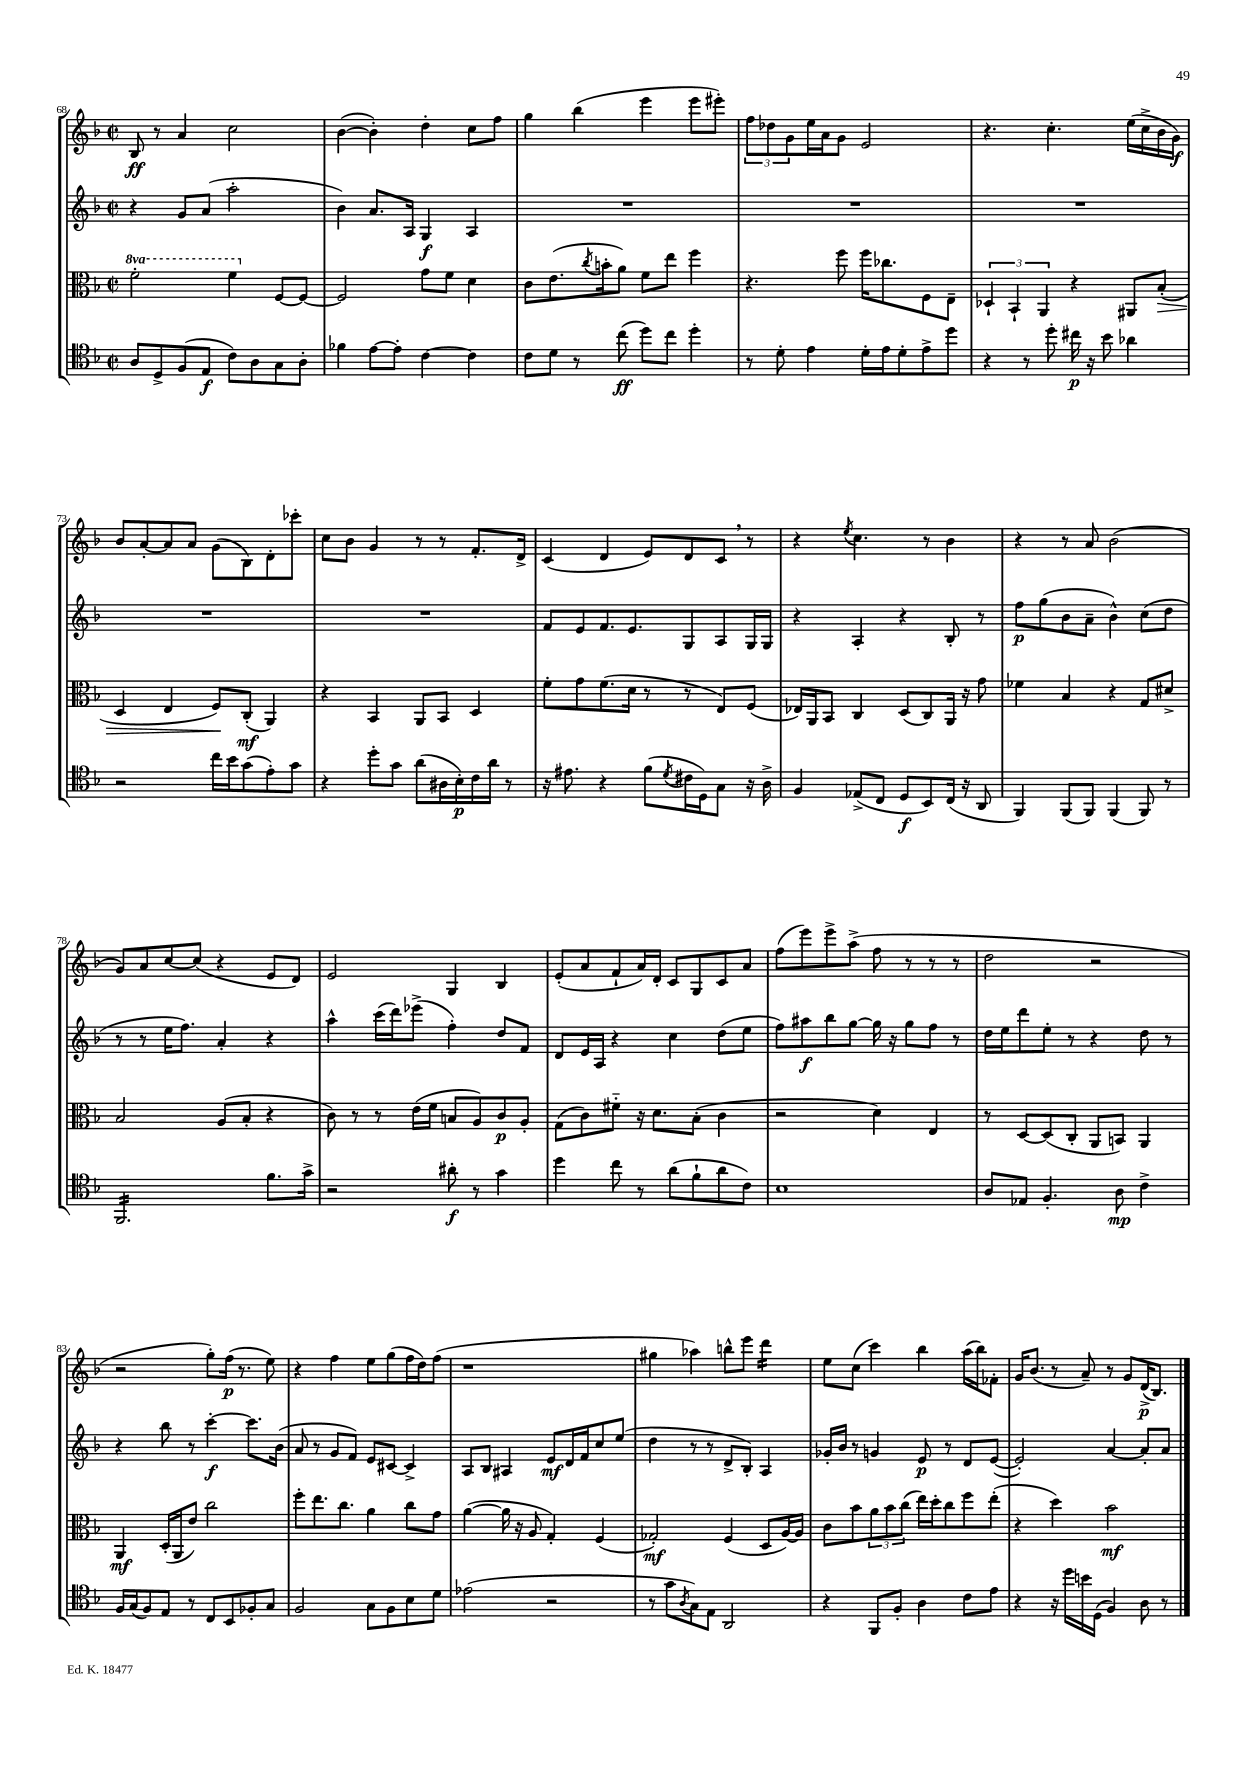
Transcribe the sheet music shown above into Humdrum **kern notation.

**kern	**dynam	**kern	**dynam	**kern	**dynam	**kern	**dynam
*part4	*part4	*part3	*part3	*part2	*part2	*part1	*part1
*staff4	*staff4	*staff3	*staff3	*staff2	*staff2	*staff1	*staff1
*clefC4	*	*clefC3	*	*clefG2	*	*clefG2	*
*k[b-]	*	*k[b-]	*	*k[b-]	*	*k[b-]	*
*M2/2	*	*M2/2	*	*M2/2	*	*M2/2	*
*met(c|)	*	*met(c|)	*	*met(c|)	*	*met(c|)	*
*	*	*8va	*	*	*	*	*
=68	=68	=68	=68	=68	=68	=68	=68
8A/L	.	2ff'\	.	4r	.	8B-/	ff
8D^/	.	.	.	.	.	8r	.
(8F/	.	.	.	8g/L	.	4a/	.
8E/J	f	.	.	(8a/J	.	.	.
8c\L)	.	4ff\	.	2aa'\	.	2cc\	.
8A\	.	.	.	.	.	.	.
*	*	*X8va	*	*	*	*	*
8G\	.	[8F/L	.	.	.	.	.
8A'\J	.	8F/J_	.	.	.	.	.
=69	=69	=69	=69	=69	=69	=69	=69
4f-X\	.	2F/]	.	4b-\)	.	([4b-\	.
[8e\L	.	.	.	8.a/L	.	4b-'\])	.
8e'\J]	.	.	.	.	.	.	.
.	.	.	.	16A/Jk	.	.	.
[4c\	.	8g\L	.	4G/	f	4dd'\	.
.	.	8f\J	.	.	.	.	.
4c\]	.	4d\	.	4A/	.	8cc\L	.
.	.	.	.	.	.	8ff\J	.
=70	=70	=70	=70	=70	=70	=70	=70
8c\L	.	8c\L	.	1r	.	4gg\	.
8d\J	.	(8.e\	.	.	.	.	.
8r	.	.	.	.	.	(4bb-\	.
.	.	8qcc/	.	.	.	.	.
.	.	16bn'\k	.	.	.	.	.
(8cc\	ff	8a\J)	.	.	.	.	.
8dd\L)	.	8f\L	.	.	.	4eee\	.
8cc\J	.	8ee\J	.	.	.	.	.
4dd'\	.	4ff\	.	.	.	8eee\L	.
.	.	.	.	.	.	8eee#X'\J)	.
=71	=71	=71	=71	=71	=71	=71	=71
8r	.	4.r	.	1r	.	12ff\L	.
.	.	.	.	.	.	12dd-X\	.
8d'\	.	.	.	.	.	.	.
.	.	.	.	.	.	12g\	.
4e\	.	.	.	.	.	16ee\L	.
.	.	.	.	.	.	16a\J	.
.	.	8ff\	.	.	.	8g\J	.
16d'\LL	.	16ff\KL	.	.	.	2e/	.
16e\J	.	8.cc-X\	.	.	.	.	.
8d'\	.	.	.	.	.	.	.
8e^\	.	8F\	.	.	.	.	.
8dd\J	.	8E~\J	.	.	.	.	.
=72	=72	=72	=72	=72	=72	=72	=72
4r	.	6D-X`/	.	1r	.	4.r	.
.	.	6BB-`/	.	.	.	.	.
8r	.	.	.	.	.	.	.
.	.	6AA/	.	.	.	.	.
8dd'\	.	.	.	.	.	4.cc'\	.
16cc#X\	p	4r	.	.	.	.	.
16r	.	.	.	.	.	.	.
8b-\	.	.	.	.	.	.	.
4a-X\	.	8AA#X/L	.	.	.	(16ee\LL	.
.	.	.	.	.	.	16cc^\	.
!	!	!	!LO:HP:b	!	!	!	!
.	.	(8B-'/J	>	.	.	16b-\	.
.	.	.	.	.	.	16g\JJ)	f
!!LO:LB:g=z
=73	=73	=73	=73	=73	=73	=73	=73
2r	.	4D/	.	1r	.	8b-/L	.
.	.	.	.	.	.	[8a'/	.
.	.	4E/	.	.	.	8a/]	.
.	.	.	.	.	.	8a/J	.
16cc\LL	.	8F/L)	.	.	.	(8g\L	.
16b-\J	.	.	.	.	.	.	.
(8g\	.	(8C'/J	] mf	.	.	8B-\)	.
8e'\)	.	4AA/)	.	.	.	8d'\	.
8g\J	.	.	.	.	.	8ccc-X'\J	.
=74	=74	=74	=74	=74	=74	=74	=74
4r	.	4r	.	1r	.	8cc\L	.
.	.	.	.	.	.	8b-\J	.
8dd'\L	.	4BB-/	.	.	.	4g/	.
8g\J	.	.	.	.	.	.	.
(8a\L	.	8AA/L	.	.	.	8r	.
16A#X\L	.	8BB-/J	.	.	.	8r	.
16B-'\)	p	.	.	.	.	.	.
16c\	.	4D/	.	.	.	8.f'/L	.
16a\JJ	.	.	.	.	.	.	.
8r	.	.	.	.	.	.	.
.	.	.	.	.	.	16d^/Jk	.
=75	=75	=75	=75	=75	=75	=75	=75
16r	.	8f'\L	.	8f/L	.	(4c/	.
8.e#X\	.	.	.	.	.	.	.
.	.	8g\	.	8e/	.	.	.
4r	.	(8.f\	.	8.f/	.	4d/	.
.	.	16d\Jk	.	8.e/	.	.	.
(8f\L	.	8r	.	.	.	8e/L)	.
8qd/	.	.	.	.	.	.	.
16c#X\L	.	8r	.	8G/	.	8d/	.
16D\J)	.	.	.	.	.	.	.
8G\J	.	8E/L)	.	8A/	.	8c,/J	.
16r	.	(8F/J	.	16G/L	.	8r	.
16A^\	.	.	.	16G/JJ	.	.	.
=76	=76	=76	=76	=76	=76	=76	=76
4F/	.	16E-X/LL)	.	4r	.	4r	.
.	.	16AA/J	.	.	.	.	.
.	.	8BB-/J	.	.	.	.	.
.	.	.	.	.	.	8qee/	.
(8E-X^/L	.	4C/	.	4A'/	.	4.cc\	.
8C/J	.	.	.	.	.	.	.
8D/L	f	(8D/L	.	4r	.	.	.
8BB-/)	.	8C/)	.	.	.	8r	.
(16C/Jk	.	16AA/Jk	.	8B-'/	.	4b-\	.
16r	.	16r	.	.	.	.	.
8AA/	.	8g\	.	8r	.	.	.
=77	=77	=77	=77	=77	=77	=77	=77
4FF/)	.	4f-X\	.	8ff\L	p	4r	.
.	.	.	.	(8gg\	.	.	.
(8FF/L	.	4B-/	.	8b-\	.	8r	.
8FF/J)	.	.	.	8a~\J	.	8a/	.
(4FF/	.	4r	.	4b-^^\)	.	(2b-\	.
8FF/)	.	8G/L	.	(8cc\L	.	.	.
8r	.	8d#X^/J	.	8dd\J	.	.	.
!!LO:LB:g=z
=78	=78	=78	=78	=78	=78	=78	=78
*tremolo	*	*	*	*	*	*	*
16FF/LL	.	2B-/	.	8r	.	8g/L)	.
16FF/	.	.	.	.	.	.	.
16FF/	.	.	.	8r	.	8a/	.
16FF/	.	.	.	.	.	.	.
16FF/	.	.	.	16ee\KL	.	[8cc/	.
16FF/	.	.	.	8.ff\J)	.	.	.
16FF/	.	.	.	.	.	(8cc/J]	.
16FF/	.	.	.	.	.	.	.
16FF/	.	(8A/L	.	4a'/	.	4r	.
16FF/	.	.	.	.	.	.	.
16FF/	.	8B-'/J	.	.	.	.	.
16FF/JJ	.	.	.	.	.	.	.
*Xtremolo	*	*	*	*	*	*	*
8.f\L	.	4r	.	4r	.	8e/L	.
.	.	.	.	.	.	8d/J)	.
16g^\Jk	.	.	.	.	.	.	.
=79	=79	=79	=79	=79	=79	=79	=79
2r	.	8c\)	.	4aa^^\	.	2e/	.
.	.	8r	.	.	.	.	.
.	.	8r	.	(16ccc\LL	.	.	.
.	.	.	.	16ddd\J)	.	.	.
.	.	(16e\LL	.	(8eee-X^\J	.	.	.
.	.	16f\JJ	.	.	.	.	.
8a#X'\	f	8Bn/L	.	4ff'\)	.	4G/	.
8r	.	8A/)	.	.	.	.	.
4g\	.	8c/	p	8dd/L	.	4B-/	.
.	.	8A'/J	.	8f/J	.	.	.
=80	=80	=80	=80	=80	=80	=80	=80
4dd\	.	(8G\L	.	8d/L	.	(8e'/L	.
.	.	8c\)	.	16e/L	.	8a/	.
.	.	.	.	16A/JJ	.	.	.
8cc\	.	8f#X\J	.	4r	.	8f`/	.
8r	.	16r	.	.	.	16a/L)	.
.	.	8.d\L	.	.	.	16d'/JJ	.
(8a\L	.	.	.	4cc\	.	8c/L	.
8f`\	.	(8B-'\J	.	.	.	8G/	.
8a\	.	4c\	.	(8dd\L	.	8c/	.
8c\J)	.	.	.	8ee\J	.	8a/J	.
=81	=81	=81	=81	=81	=81	=81	=81
1B-	.	2r	.	8ff\L)	.	(8ff\L	.
.	.	.	.	8aa#X\	f	8eee\)	.
.	.	.	.	8bb-\	.	8eee^\	.
.	.	.	.	[8gg\J	.	(8aa^\J	.
.	.	4d\)	.	16gg\]	.	8ff\	.
.	.	.	.	16r	.	.	.
.	.	.	.	8gg\L	.	8r	.
.	.	4E/	.	8ff\J	.	8r	.
.	.	.	.	8r	.	8r	.
=82	=82	=82	=82	=82	=82	=82	=82
8A/L	.	8r	.	16dd\LL	.	2dd\	.
.	.	.	.	16ee\J	.	.	.
8E-X/J	.	[8D/L	.	8ddd\	.	.	.
4.F'/	.	(8D/]	.	8ee'\J	.	.	.
.	.	8C'/J	.	8r	.	.	.
.	.	8AA/L	.	4r	.	2r	.
8A\	mp	8BBn/J)	.	.	.	.	.
4c^\	.	4AA/	.	8dd\	.	.	.
.	.	.	.	8r	.	.	.
!!LO:LB:g=z
=83	=83	=83	=83	=83	=83	=83	=83
16F/LL	.	4AA/	mf	4r	.	2r	.
(16G/J	.	.	.	.	.	.	.
8F/)	.	.	.	.	.	.	.
8E/J	.	(16D'/LL	.	8bb-\	.	.	.
.	.	16AA/J	.	.	.	.	.
8r	.	8e/J)	.	8r	.	.	.
8C/L	.	2cc\	.	[4ccc'\	f	8gg'\L)	.
8BB-/	.	.	.	.	.	(16ff\Jk	p
.	.	.	.	.	.	8.r	.
8F-X'/	.	.	.	8.ccc\L]	.	.	.
8G/J	.	.	.	.	.	8ee\)	.
.	.	.	.	(16b-\Jk	.	.	.
=84	=84	=84	=84	=84	=84	=84	=84
2F/	.	8ff'\L	.	8a/	.	4r	.
.	.	8.ee\	.	8r	.	.	.
.	.	.	.	8g/L	.	4ff\	.
.	.	8.cc\J	.	.	.	.	.
.	.	.	.	8f/J)	.	.	.
8G\L	.	4a\	.	8e/L	.	8ee\L	.
8F\	.	.	.	[8c#X/J	.	(8gg\	.
8B-\	.	8cc\L	.	4c#^/]	.	16ff\L	.
.	.	.	.	.	.	16dd\J)	.
8d\J	.	8g\J	.	.	.	(8ff\J	.
=85	=85	=85	=85	=85	=85	=85	=85
(2e-X\	.	([4a\	.	8A/L	.	1r	.
.	.	.	.	8B-/J	.	.	.
.	.	16a\]	.	4A#X/	.	.	.
.	.	16r	.	.	.	.	.
.	.	8A/	.	.	.	.	.
2r	.	4G'/)	.	8e/L	mf	.	.
.	.	.	.	16d/L	.	.	.
.	.	.	.	16f/J	.	.	.
.	.	(4F/	.	8cc/	.	.	.
.	.	.	.	(8ee/J	.	.	.
=86	=86	=86	=86	=86	=86	=86	=86
8r	.	2G-X'/)	mf	4dd\	.	4gg#X\	.
8g\L	.	.	.	.	.	.	.
8qA/	.	.	.	.	.	.	.
8G\)	.	.	.	8r	.	4aa-X\)	.
8E\J	.	.	.	8r	.	.	.
2AA/	.	(4F/	.	8d^/L	.	8bbn^^\L	.
.	.	.	.	8B-'/J)	.	8eee\J	.
*	*	*	*	*	*	*tremolo	*
.	.	8D/L	.	4A/	.	16ddd\LL	.
.	.	.	.	.	.	16ddd\	.
.	.	[16A/L)	.	.	.	16ddd\	.
.	.	16A/JJ]	.	.	.	16ddd\JJ	.
*	*	*	*	*	*	*Xtremolo	*
=87	=87	=87	=87	=87	=87	=87	=87
4r	.	8c\L	.	16g-X'/LL	.	8ee\L	.
.	.	.	.	16b-/JJ	.	.	.
.	.	8b-\	.	8r	.	(8cc\J	.
8FF/L	.	12a\	.	4gn/	.	4ccc\)	.
.	.	12b-\	.	.	.	.	.
8F'/J	.	.	.	.	.	.	.
.	.	(12cc\J	.	.	.	.	.
4A\	.	16ee\LL)	.	8e/	p	4bb-\	.
.	.	16dd'\J	.	.	.	.	.
.	.	8cc\	.	8r	.	.	.
8c\L	.	8ff\	.	8d/L	.	(16aa\LL	.
.	.	.	.	.	.	16bb-\J)	.
8e\J	.	(8ee'\J	.	([8e/J	.	8f-X'\J	.
=88	=88	=88	=88	=88	=88	=88	=88
4r	.	4r	.	2e'/])	.	16g/KL	.
.	.	.	.	.	.	(8.b-/J	.
16r	.	4dd\)	.	.	.	8r	.
16dd\LL	.	.	.	.	.	.	.
16bn\	.	.	.	.	.	8a~/)	.
(16D\JJ	.	.	.	.	.	.	.
4F/)	.	2b-\	mf	[4a/	.	8r	.
.	.	.	.	.	.	8g/L	.
8A\	.	.	.	8a'/L]	.	(16d^/K	p
.	.	.	.	.	.	8.B-/J)	.
8r	.	.	.	8a/J	.	.	.
==	==	==	==	==	==	==	==
*-	*-	*-	*-	*-	*-	*-	*-
